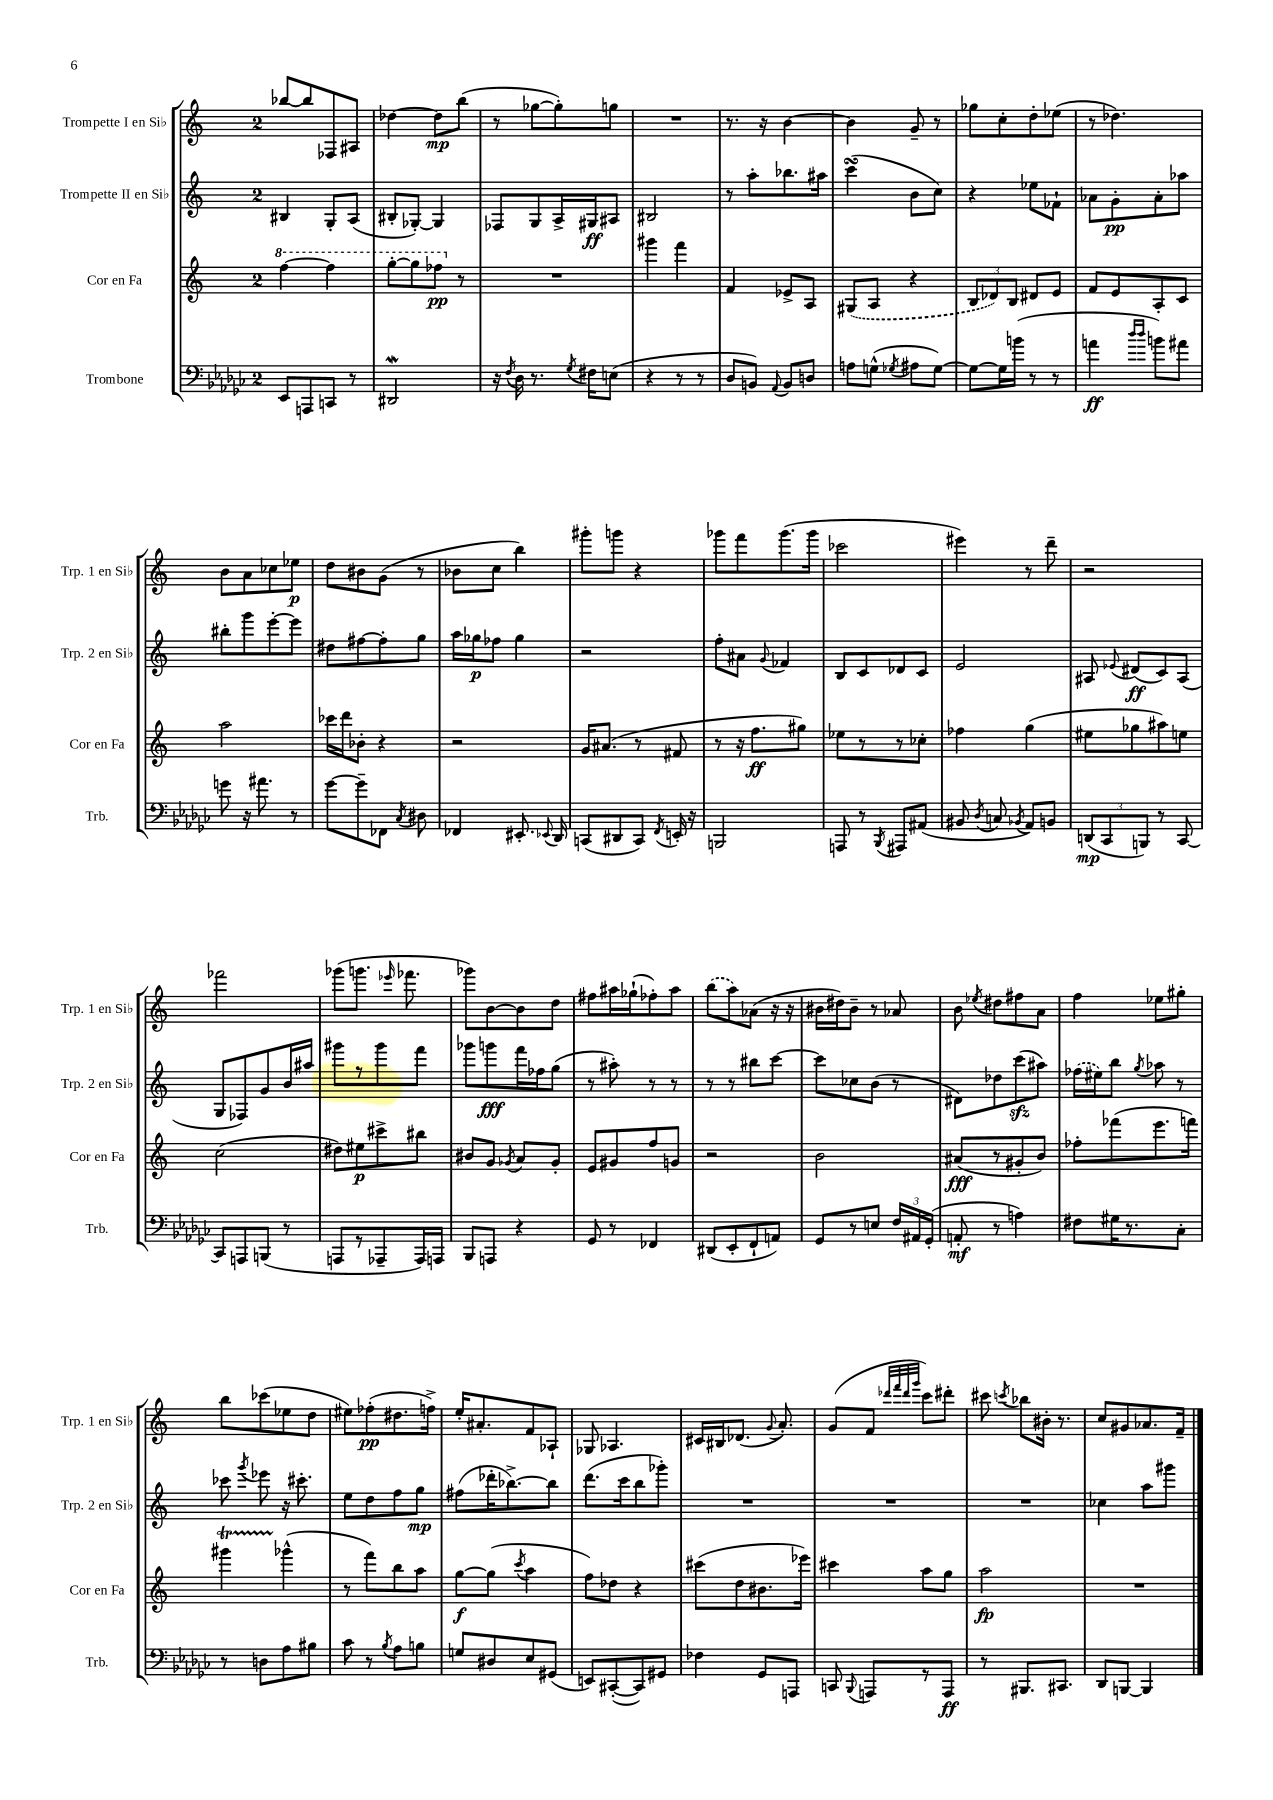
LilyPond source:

<<
\new StaffGroup <<
\new Staff = "s0" \with { instrumentName = "Trompette I en Sib" shortInstrumentName = "Trp. 1 en Sib" } {
    \clef treble \key c \major \once \override Staff.TimeSignature.style = #'single-digit \time 2/4
    \autoBeamOff bes''8[~ bes''8 fes8 ais8] |
    des''4~ des''8[\mp b''8]( |
    r8 ges''8[~ ges''8-.) g''8] |
    R2 |
    r8. r16 b'4~ |
    b'4 g'8-- r8 |
    ges''8[ c''8-. d''8-. ees''8]( |
    r8 des''4.) |
    b'8[ a'8 ces''8 ees''8]\p |
    d''8[ bis'8 g'8]( r8 |
    bes'8[ c''8] b''4) |
    gis'''8[-. g'''8] r4 |
    ges'''8[ f'''8 ges'''8.( ges'''16] |
    ces'''2 |
    eis'''4) r8 d'''8-- |
    r2 |
    fes'''2 |
    ges'''8[( g'''8.] \grace { ees'''16 } fes'''8. |
    ges'''8[) b'8~ b'8 d''8] |
    fis''8[ ais''16 ges''16-!( fes''8-.) ais''8] |
    \once \slurDashed b''8[( a''8) aes'8]( r16 r16 |
    bis'16[ dis''16) bis'8]-- r8 aes'8 |
    b'8 \acciaccatura { ees''8 } dis''8[ fis''8 a'8] |
    f''4 ees''8[ gis''8]-. |
    b''8[ ces'''8( ees''8 d''8] |
    eis''8[) fes''8-.\pp( dis''8. f''16]->) |
    e''16[-. ais'8.-. f'8 aes8]-! |
    ges8 aes4. |
    cis'16[ bis16 des'8.]( \appoggiatura { g'8 } a'8.-.) |
    g'8[( f'8] \grace { des'''32[ f'''32 des'''32 g'''32] } c'''8[) dis'''8]-. |
    cis'''8 \acciaccatura { c'''8 } bes''8[ bis'16]-. r8. |
    c''8[ gis'8 aes'8. f'16]-- \bar "|." |
}
\new Staff = "s1" \with { instrumentName = "Trompette II en Sib" shortInstrumentName = "Trp. 2 en Sib" } {
    \clef treble \key c \major \once \override Staff.TimeSignature.style = #'single-digit \time 2/4
    \autoBeamOff bis4 g8[-. a8]( |
    bis8[-. ges8]~-.) ges4 |
    fes8[ g8 a16-> gis16\ff ais8] |
    bis2 |
    r8 a''8[-. bes''8. ais''16] |
    c'''4\turn( b'8[ c''8]) |
    r4 ees''8[ fes'8]-! |
    aes'8[ g'8-.\pp aes'8-. aes''8] |
    bis''8[-. g'''8 e'''8~-. e'''8] |
    dis''8[ fis''8~ fis''8-. g''8] |
    a''16[ ges''16\p fes''8] ges''4 |
    r2 |
    f''8[-. ais'8] \appoggiatura { g'8 } fes'4 |
    b8[ c'8 des'8 c'8] |
    e'2 |
    ais8 \appoggiatura { ees'8 } dis'8[\ff( c'8) ais8]( |
    g8[ fes8) g'8 b'16 ais''16] |
    gis'''8[ r8 gis'''8 f'''8] |
    ges'''8[ g'''8\fff f'''16 fes''16 g''8]( |
    r8 ais''8-.) r8 r8 |
    r8 r8 bis''8[ c'''8]~ |
    c'''8[ ces''8 b'8]( r8 |
    dis'8[) des''8 c'''8\sfz( ais''8]) |
    \once \slurDashed fes''16[( eis''16) b''8] \acciaccatura { g''8 } aes''8 r8 |
    ces'''8 \acciaccatura { g'''8 } ees'''8 r16 cis'''8.-. |
    e''8[ d''8 f''8 g''8]\mp |
    fis''8[( des'''16-. bes''8.~->) bes''8] |
    d'''8.[( c'''16 b''8 ges'''8]-.) |
    R2 |
    R2 |
    R2 |
    ces''4 a''8[ gis'''8] \bar "|." |
}
\new Staff = "s2" \with { instrumentName = "Cor en Fa" shortInstrumentName = "Cor en Fa" } {
    \clef treble \key c \major \once \override Staff.TimeSignature.style = #'single-digit \time 2/4
    \autoBeamOff \ottava #1 f'''4~ f'''4 |
    g'''8[~-. g'''8 fes'''8]\pp \ottava #0 r8 |
    R2 |
    gis'''4 f'''4 |
    f'4 ees'8[-> a8] |
    \once \slurDashed gis8[( a8] r4 |
    \tuplet 3/2 { b8[ des'8) b8] } dis'8[ e'8] |
    f'8[ e'8 a8-. c'8] |
    a''2 |
    ces'''16[ d'''16 bes'8]-. r4 |
    r2 |
    g'16[ ais'8.]( r8 fis'8 |
    r8 r16 f''8.[\ff gis''8]) |
    ees''8[ r8 r8 ces''8]-. |
    fes''4 g''4( |
    eis''8[ ges''8 ais''8) e''8] |
    c''2( |
    dis''8[) eis''8\p cis'''8-> bis''8] |
    bis'8[ g'8] \acciaccatura { ges'8 } a'8[ ges'8]-. |
    e'8[ gis'8 f''8 g'8] |
    r2 |
    b'2 |
    ais'8[\fff( r8 gis'8-. b'8]) |
    fes''8[-. fes'''8( e'''8. f'''16]) |
    gis'''4\startTrillSpan ges'''4-^\stopTrillSpan( |
    r8 f'''8[) b''8 a''8] |
    g''8[~\f g''8]( \acciaccatura { c'''8 } a''4 |
    f''8[) des''8] r4 |
    cis'''8[( d''8 bis'8. ees'''16]) |
    cis'''4 a''8[ g''8] |
    a''2\fp |
    R2 \bar "|." |
}
\new Staff = "s3" \with { instrumentName = "Trombone" shortInstrumentName = "Trb." } {
    \clef bass \key ges \major \once \override Staff.TimeSignature.style = #'single-digit \time 2/4
    \autoBeamOff ees,8[ a,,8 c,8] r8 |
    dis,2\mordent |
    r16 \acciaccatura { f8 } des16 r8. \acciaccatura { ges8 } fis16[ e8]( |
    r4 r8 r8 |
    des8[ b,8]) \appoggiatura { aes,8 } b,8[ d8] |
    a8[ g8]-^( \acciaccatura { ges8 } ais8[ ges8]~) |
    ges8[~ ges16 b'16]( r8 r8 |
    a'4\ff \grace { des''16[ des''16] } b'8[) ais'8] |
    g'8 r16 ais'8. r8 |
    ges'8[~ ges'8-- fes,8] \acciaccatura { ces8 } dis8 |
    fes,4 eis,8.-. \appoggiatura { ees,8 } des,16 |
    c,8[( dis,8 c,8]) \acciaccatura { f,8 } e,16-. r16 |
    b,,2 |
    a,,8 r8 \acciaccatura { bes,,8 } ais,,8[ ais,8]( |
    bis,8 \acciaccatura { des8 } c8 \acciaccatura { bes,8 } aes,8[) b,8] |
    \tuplet 3/2 { d,8[\mp( ces,8 b,,8]) } r8 ces,8~ |
    ces,8[ a,,8 b,,8]( r8 |
    a,,8[ r8 aes,,8-- aes,,16) a,,16] |
    bes,,8[ a,,8] r4 |
    ges,8 r8 fes,4 |
    dis,8[( ees,8-. f,8-! a,8]) |
    ges,8[ r8 e8] \tuplet 3/2 { f16[ ais,16 ges,16]-.( } |
    a,8-.\mf r8 a4) |
    fis8[ gis16 r8. ces8]-. |
    r8 d8[ aes8 bis8] |
    ces'8 r8 \acciaccatura { bes8 } aes8[ b8] |
    g8[ dis8 ees8 gis,8]( |
    e,8[) cis,8~-.( cis,8) gis,8] |
    fes4 ges,8[ a,,8] |
    c,8 \appoggiatura { bes,,8 } a,,8[ r8 a,,8]\ff |
    r8 bis,,8.[ cis,8.] |
    des,8[ b,,8]~ b,,4 \bar "|." |
}
>>
>>
\layout { \context { \Score \remove "Bar_number_engraver" } }
